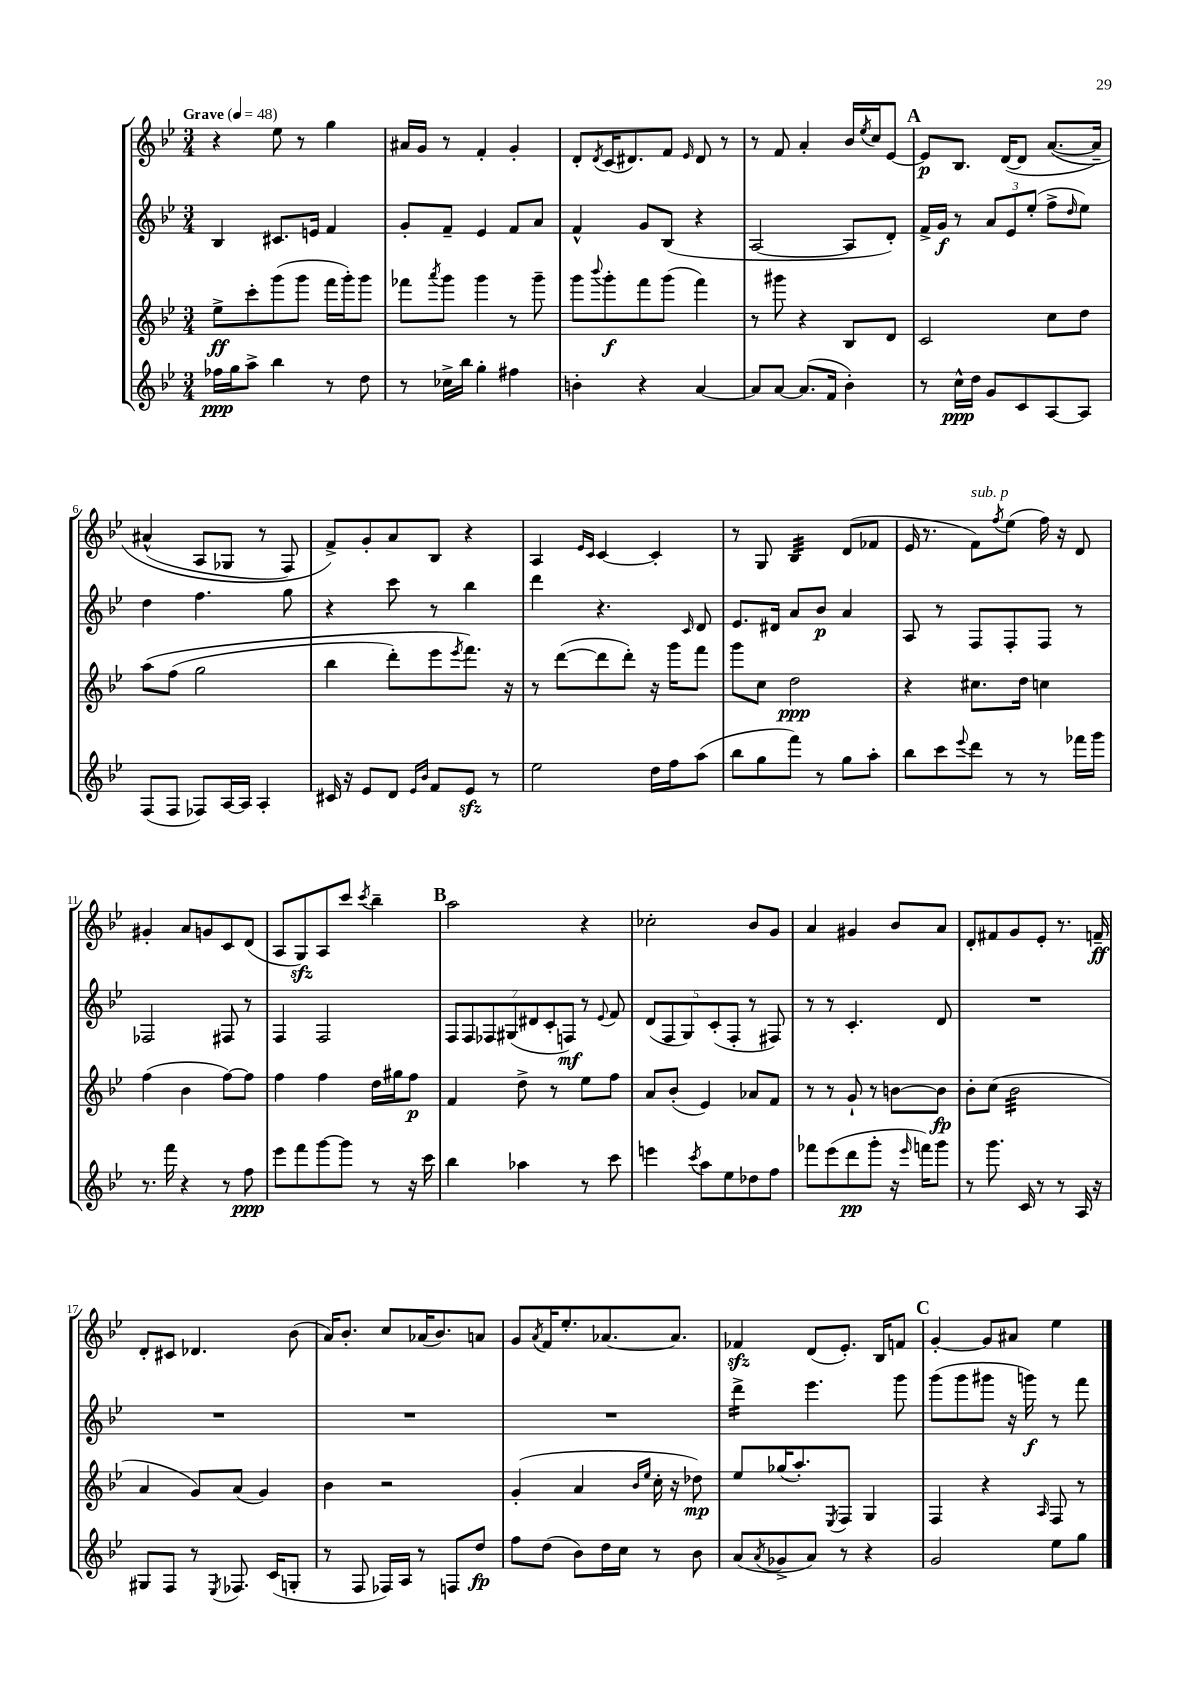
<<
\new StaffGroup <<
\new Staff = "s0" {
    \clef treble \key bes \major \numericTimeSignature \time 3/4 \tempo "Grave" 4 = 48
    r4 ees''8 r8 g''4 |
    ais'16 g'16 r8 f'4-. g'4-. |
    d'8-. \acciaccatura { d'8 } c'16( dis'8.) f'8 \grace { ees'16 } dis'8 r8 |
    r8 f'8 a'4-. bes'16 \acciaccatura { ees''8 } c''16 ees'8~ |
    \mark \markup { \bold "A" } ees'8\p bes8. d'16~( d'8 a'8.~\( a'16--) |
    ais'4-^( a8 ges8 r8 f8) |
    f'8->\) g'8-. a'8 bes8 r4 |
    a4 \grace { ees'16 c'16 } c'4~ c'4-. |
    r8 g8 bes4:32 d'8( fes'8 |
    ees'16 r8. f'8^\markup { \italic "sub. p" }) \acciaccatura { f''8 } ees''8( f''16) r16 d'8 |
    gis'4-. a'8 g'8 c'8 d'8( |
    a8 g8\sfz) a8 c'''8 \acciaccatura { c'''8 } bes''4-- |
    \mark \markup { \bold "B" } a''2 r4 |
    ces''2-. bes'8 g'8 |
    a'4 gis'4 bes'8 a'8 |
    d'8-. fis'8 g'8 ees'8-. r8. f'16--\ff |
    d'8-. cis'8 des'4. bes'8( |
    a'16) bes'8.-. c''8 aes'16( bes'8.) a'8 |
    g'8 \acciaccatura { a'8 } f'16 ees''8.-. aes'8.~ aes'8. |
    fes'4\sfz d'8( ees'8.-.) bes16 f'8 |
    \mark \markup { \bold "C" } g'4~-. g'8 ais'8 ees''4 \bar "|." |
}
\new Staff = "s1" {
    \clef treble \key bes \major \numericTimeSignature \time 3/4
    bes4 cis'8. e'16 f'4 |
    g'8-. f'8-- ees'4 f'8 a'8 |
    f'4-^ g'8 bes8( r4 |
    a2~ a8 d'8-.) |
    \mark \markup { \bold "A" } f'16-> g'16\f r8 \tuplet 3/2 { a'8 ees'8 ees''8-.( } f''8-> \grace { d''16 } ees''8) |
    d''4 f''4. g''8 |
    r4 c'''8 r8 bes''4 |
    d'''4 r4. \grace { c'16 } d'8 |
    ees'8. dis'16 a'8 bes'8\p a'4 |
    a8 r8 f8 f8-. f8 r8 |
    fes2 fis8 r8 |
    f4 f2 |
    \mark \markup { \bold "B" } \tuplet 7/4 { f8 f8 fes8 gis8( dis'8 c'8-. f8\mf) } r8 \appoggiatura { ees'8 } f'8 |
    \tuplet 5/4 { d'8( f8 g8) c'8-.( f8-. } r8 fis8) |
    r8 r8 c'4.-. d'8 |
    R2. |
    R2. |
    R2. |
    R2. |
    d'''4:16-> ees'''4. g'''8 |
    \mark \markup { \bold "C" } g'''8( g'''8 gis'''8 r16 g'''16\f) r8 f'''8 \bar "|." |
}
\new Staff = "s2" {
    \clef treble \key bes \major \numericTimeSignature \time 3/4
    ees''8->\ff c'''8-. g'''8( g'''8 f'''16 g'''16-.) g'''8 |
    fes'''8 \acciaccatura { a'''8 } g'''8 g'''4 r8 g'''8-- |
    g'''8 \appoggiatura { bes'''8 } g'''8-.\f f'''8 g'''8( f'''4) |
    r8 gis'''8 r4 bes8 d'8 |
    \mark \markup { \bold "A" } c'2 c''8 d''8 |
    a''8\( f''8( g''2 |
    bes''4 d'''8-.) ees'''8 \acciaccatura { ees'''8 } f'''8.\) r16 |
    r8 d'''8~( d'''8 d'''8-.) r16 g'''16 f'''8 |
    g'''8 c''8 d''2\ppp |
    r4 cis''8. d''16 c''4 |
    f''4( bes'4 f''8~) f''8 |
    f''4 f''4 d''16 gis''16 f''8\p |
    \mark \markup { \bold "B" } f'4 d''8-> r8 ees''8 f''8 |
    a'8 bes'8-.( ees'4) aes'8 f'8 |
    r8 r8 g'8-! r8 b'8~ b'8\fp |
    bes'8-. c''8( bes'2:32 |
    a'4 g'8) a'8( g'4) |
    bes'4 r2 |
    g'4-.( a'4 \grace { bes'16 ees''16 } c''16-. r16 des''8\mp) |
    ees''8 ges''16( a''8.-.) \acciaccatura { ees8 } f8 g4 |
    \mark \markup { \bold "C" } f4 r4 \grace { a16 } f8 r8 \bar "|." |
}
\new Staff = "s3" {
    \clef treble \key bes \major \numericTimeSignature \time 3/4
    fes''16\ppp g''16 a''8-> bes''4 r8 d''8 |
    r8 ces''16-> bes''16 g''4-. fis''4 |
    b'4-. r4 a'4~ |
    a'8 a'8~ a'8.( f'16 bes'4-.) |
    \mark \markup { \bold "A" } r8 c''16-^\ppp d''16 g'8 c'8 a8~ a8 |
    f8( f8 fes8) a16~ a16 a4-. |
    cis'16 r16 ees'8 d'8 \grace { ees'16 bes'16 } f'8 ees'8\sfz r8 |
    ees''2 d''16 f''16 a''8( |
    bes''8 g''8 f'''8) r8 g''8 a''8-. |
    bes''8 c'''8 \appoggiatura { ees'''8 } d'''8 r8 r8 fes'''16 g'''16 |
    r8. f'''16 r4 r8 f''8\ppp |
    ees'''8 f'''8 g'''8~ g'''8 r8 r16 c'''16 |
    \mark \markup { \bold "B" } bes''4 aes''4 r8 c'''8 |
    e'''4 \acciaccatura { c'''8 } a''8 ees''8 des''8 f''8 |
    fes'''8 ees'''8( d'''8\pp g'''8-. r16 \grace { ees'''16 } f'''16) g'''8 |
    r8 g'''8. c'16 r8 r8 a16 r16 |
    gis8 f8 r8 \acciaccatura { ees8 } fes8. c'16( g8-. |
    r8 f8 fes16) a16 r8 f8 d''8\fp |
    f''8 d''8( bes'8) d''16 c''16 r8 bes'8 |
    a'8( \acciaccatura { a'8 } ges'8-> a'8) r8 r4 |
    \mark \markup { \bold "C" } g'2 ees''8 g''8 \bar "|." |
}
>>
>>
